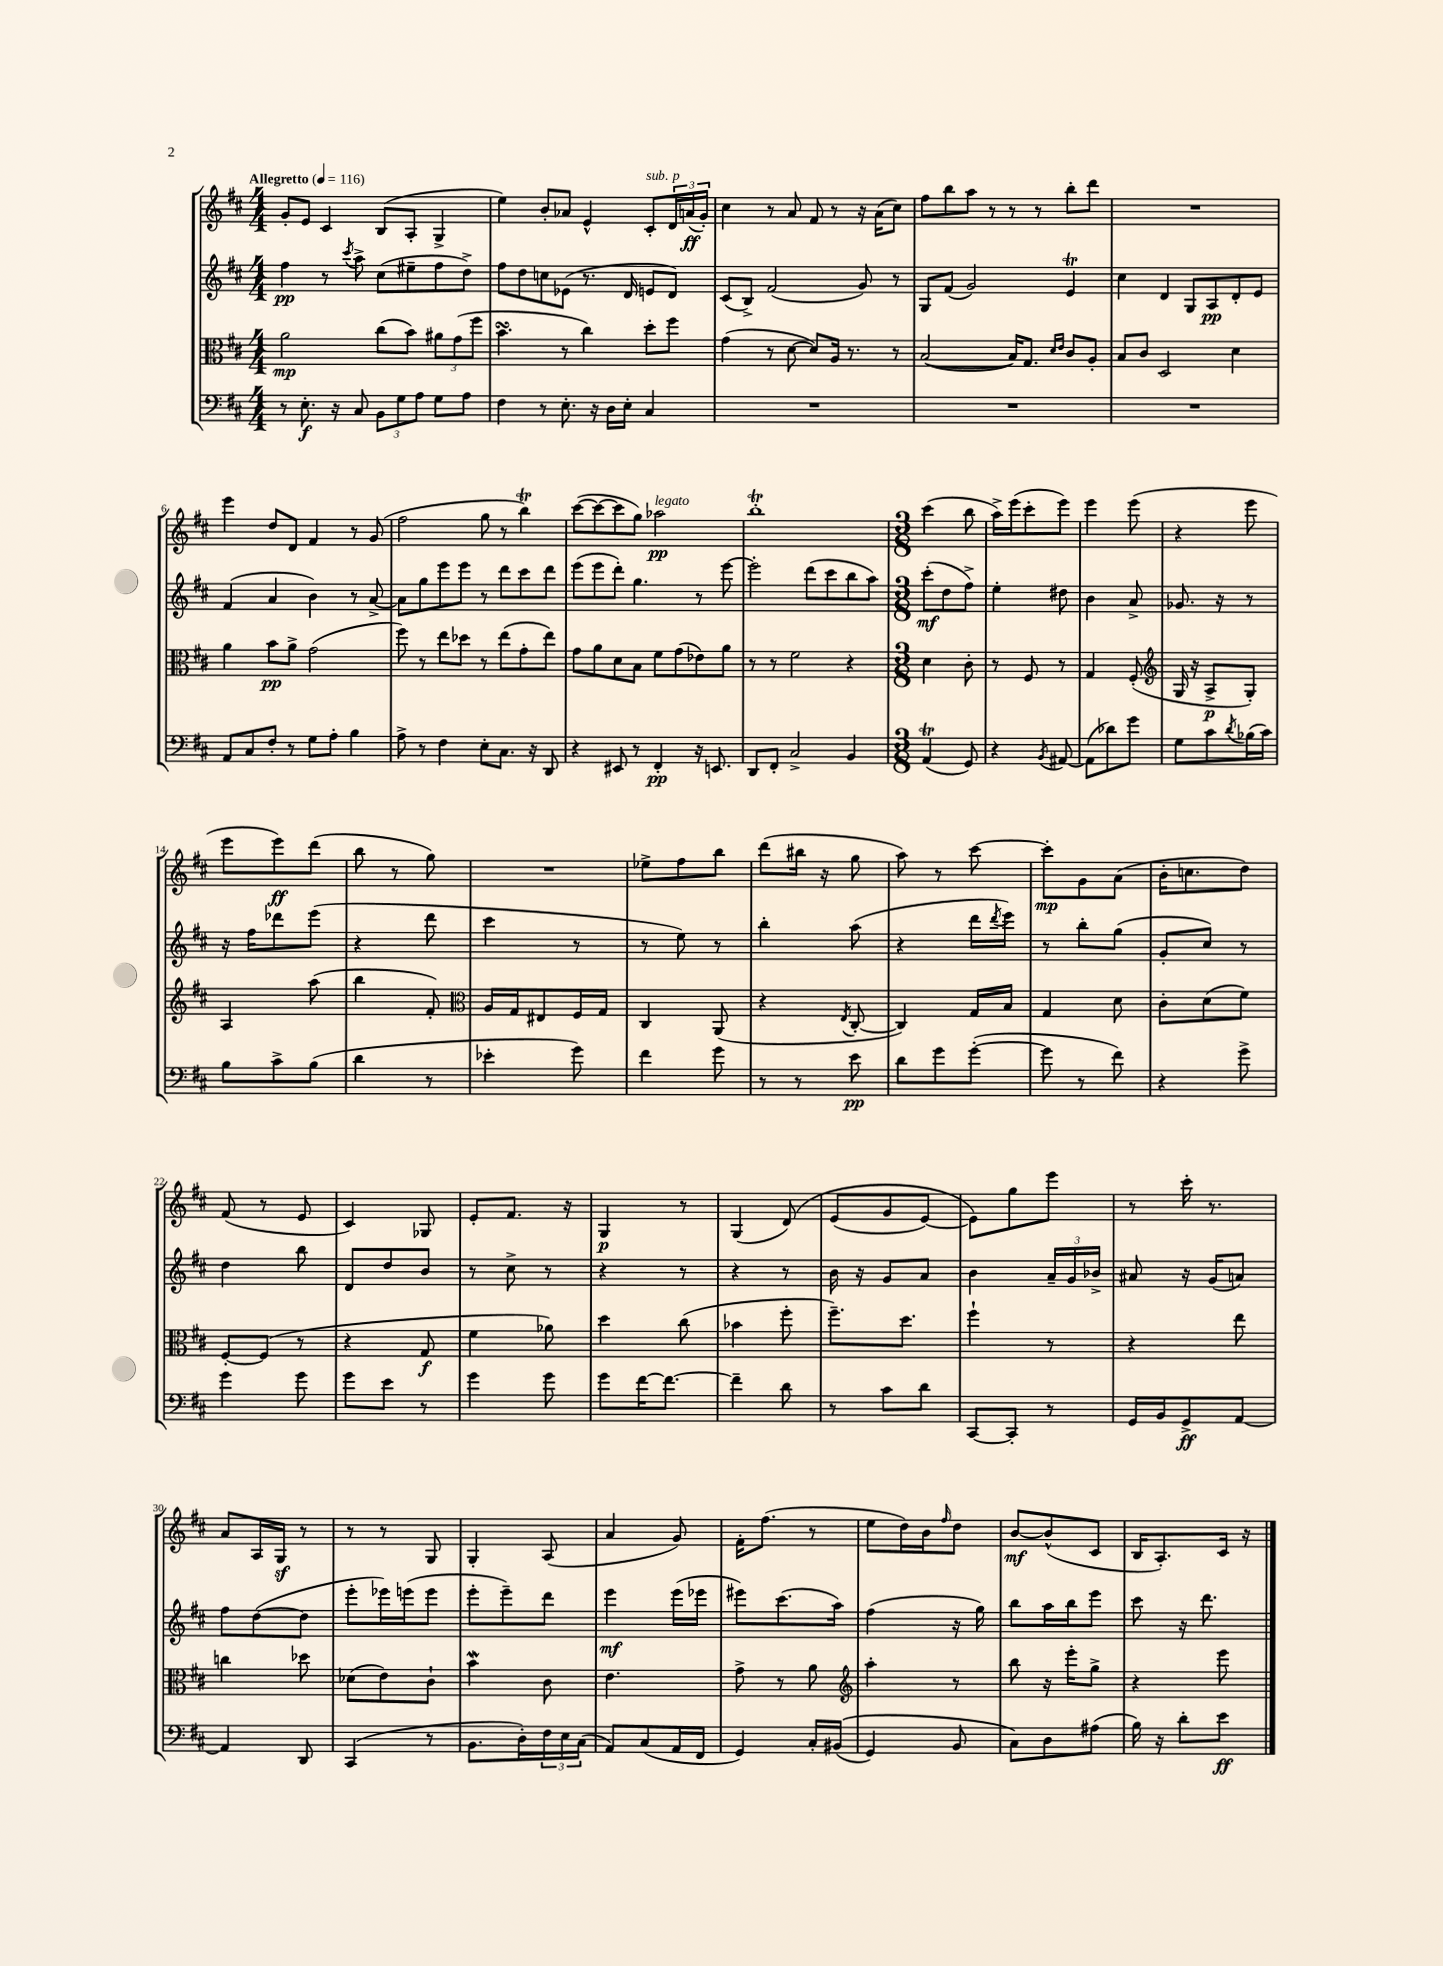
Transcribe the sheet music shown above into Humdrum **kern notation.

**kern	**kern	**kern	**kern
*staff4	*staff3	*staff2	*staff1
*clefF4	*clefC3	*clefG2	*clefG2
*k[f#c#]	*k[f#c#]	*k[f#c#]	*k[f#c#]
*M4/4	*M4/4	*M4/4	*M4/4
*MM116	*MM116	*MM116	*MM116
8r	2a	4ff#	8g'
8.E'	.	.	8e
.	.	8r	4c#
16r	.	.	.
.	.	8qccc#	.
8C#	.	8aa^	.
12BB	(8cc#	(8cc#	(8B
12G	.	.	.
.	8b)	8ee#~	8A'
12A	.	.	.
8G	12a#	8ff#	4G^
.	(12g	.	.
8A	.	8dd^)	.
.	12ff#	.	.
=	=	=	=
4F#	4.b	8ff#	4ee)
.	.	8dd	.
8r	.	8cc	8b'
8.E'	8r	(8e-	8a-
.	4cc#)	8.r	4e^^
16r	.	.	.
16D	.	.	.
16E'	.	16d	.
4C#	8dd'	8e	8c#'
.	8ff#	8d)	24d
.	.	.	(24a
.	.	.	24g')
=	=	=	=
1r	(4g	(8c#	4cc#
.	.	8B^)	.
.	8r	(2f#	8r
.	[8d	.	8a
.	8d])	.	8f#
.	16A	.	8r
.	8.r	.	.
.	.	8g)	16r
.	.	.	(16a
.	8r	8r	8cc#)
=	=	=	=
1r	([2B	8G	8ff#
.	.	(8f#	8bb
.	.	2g)	8aa
.	.	.	8r
.	16B])	.	8r
.	8.G	.	.
.	.	.	8r
.	16qqd	.	.
.	16qqe	.	.
.	8c#	4e	8bb'
.	8A'	.	8ddd
=	=	=	=
1r	8B	4cc#	1r
.	8c#	.	.
.	2D	4d	.
.	.	8G	.
.	.	8A	.
.	4d	8d'	.
.	.	8e	.
=	=	=	=
8AA	4a	(4f#	4eee
8C#	.	.	.
8F#'	8b	4a	8dd
8r	8a^	.	8d
8G	(2g	4b)	4f#
8A'	.	.	.
4B	.	8r	8r
.	.	[8a^	(8g
=	=	=	=
8A^	8ff#)	8a]	2ff#
8r	8r	8gg	.
4F#	8ee	8eee	.
.	8dd-	8eee	.
8E'	8r	8r	8gg
8.C#	(8ee	8ddd	8r
.	8g'	8ccc#	4bb)
16r	.	.	.
8DD	8ee)	8ddd	.
=	=	=	=
4r	8g	(8eee	([8ccc#
.	8a	8eee	8ccc#_
8EE#	8d	8ddd')	8ccc#]
8r	8B	4.gg	8gg)
4FF#'	8f#	.	2aa-
.	(8g	.	.
16r	8e-)	8r	.
8.EE	.	.	.
.	8a	[8eee	.
=	=	=	=
8DD	8r	2eee']	1bb'
8FF#'	8r	.	.
2C#^	2f#	.	.
.	.	(8ddd	.
.	.	8ccc#	.
4BB	4r	8bb	.
.	.	8aa)	.
=	=	=	=
*M3/8	*M3/8	*M3/8	*M3/8
(4AA	4d	(8ccc#'	(4ccc#
.	.	8dd	.
8GG)	8c#'	8ff#^)	8bb
=	=	=	=
4r	8r	4ee'	16aa^)
.	.	.	(16eee
.	8F#	.	8ccc#'
8qBB	.	.	.
[8AA#	8r	8dd#	8eee)
=	=	=	=
(8AA#]	4G	4b	4eee
8d-)	.	.	.
8g	(8F#'	8a^	(8eee
=	=	=	=
*	*clefG2	*	*
8G	16G	8.g-	4r
.	16r	.	.
8c#	8A^	.	.
.	.	16r	.
8qd	.	.	.
(16B-	8G')	8r	8eee
16c#)	.	.	.
=	=	=	=
8B	4A	16r	8eee
.	.	16ff#	.
8c#^	.	8ddd-	8eee)
(8B	(8aa	(8eee	(8ddd
=	=	=	=
4d	4bb	4r	8bb
.	.	.	8r
8r	8f#')	8ddd	8gg)
=	=	=	=
*	*clefC3	*	*
4e-'	16A	4ccc#	4.r
.	16G	.	.
.	8E#	.	.
8g)	16F#	8r	.
.	16G	.	.
=	=	=	=
4f#	4C#	8r	8ee-^
.	.	8ee)	8ff#
8g	(8AA	8r	8bb
=	=	=	=
8r	4r	4bb'	(8ddd
8r	.	.	16bb#
.	.	.	16r
.	8qE	.	.
8e	[8C#'	(8aa	8gg
=	=	=	=
8d	4C#])	4r	8aa)
8g	.	.	8r
([8g'	16G	16ddd	[8ccc#
.	.	8qddd	.
.	16B	16eee)	.
=	=	=	=
8g]	4G	8r	8ccc#']
8r	.	8bb'	8g
8f#)	8d	(8gg	(8a
=	=	=	=
4r	8c#'	8g'	16b'
.	.	.	8.cc
.	(8d	8cc#)	.
8g^	8f#)	8r	8dd)
=	=	=	=
4g	[8F#'	4dd	(8f#
.	(8F#]	.	8r
8g	8r	8bb	8e
=	=	=	=
8g	4r	8d	4c#)
8e	.	8dd	.
8r	8G	8b	8G-
=	=	=	=
4g	4f#	8r	8e'
.	.	8cc#^	8.f#
8g	8a-)	8r	.
.	.	.	16r
=	=	=	=
8g	4dd	4r	4G
[16f#	.	.	.
8.f#_	.	.	.
.	(8cc#	8r	8r
=	=	=	=
4f#~]	4b-	4r	(4G
8d	8ff#'	8r	&(8d)
=	=	=	=
8r	8.ff#~)	16b	(8e
.	.	16r	.
8c#	.	8g	8g
.	8.dd	.	.
8d	.	8a	[8e)
=	=	=	=
[8CC#	4ff#`	4b	8e]&)
8CC#']	.	.	8gg
8r	8r	24a~	8eee
.	.	24g	.
.	.	24b-^	.
=	=	=	=
16GG	4r	8a#	8r
16BB	.	.	.
8GG^	.	16r	16ccc#'
.	.	(16g	8.r
[8AA	8ee	8a)	.
=	=	=	=
4AA]	4cc	8ff#	8a
.	.	([8dd	16A
.	.	.	16G
8DD	8dd-	8dd]	8r
=	=	=	=
(4CC#	(8d-	8eee'	8r
.	8e)	16eee-)	8r
.	.	(16eee	.
8r	8c#`	8eee	8G
=	=	=	=
8.BB	4b	8eee'	4G'
.	.	8eee~)	.
16D')	.	.	.
24F#	8c#	8ddd	(8A
24E	.	.	.
(24C#	.	.	.
=	=	=	=
8AA)	4.e	4eee	4a
(8C#	.	.	.
16AA	.	(16eee	8g)
16FF#	.	16eee-	.
=	=	=	=
4GG)	8g^	8eee#)	16f#'
.	.	.	(8.ff#
.	8r	(8.ccc#	.
16C#'	8a	.	8r
&((16BB#	.	16aa)	.
=	=	=	=
*	*clefG2	*	*
4GG)	4aa'	(4ff#	8ee
.	.	.	16dd)
.	.	.	16b
.	.	.	16qqff#
8BB	8r	16r	8dd
.	.	16gg)	.
=	=	=	=
8C#&)	8bb	8bb	[8b
8D	16r	16aa	(8b^^]
.	16eee'	16bb	.
(8A#	8gg^	8eee	8c#
=	=	=	=
16B)	4r	8ccc#	16B
16r	.	.	8.A')
8d'	.	16r	.
.	.	8.ddd	.
8e	8eee	.	16c#
.	.	.	16r
==	==	==	==
*-	*-	*-	*-
